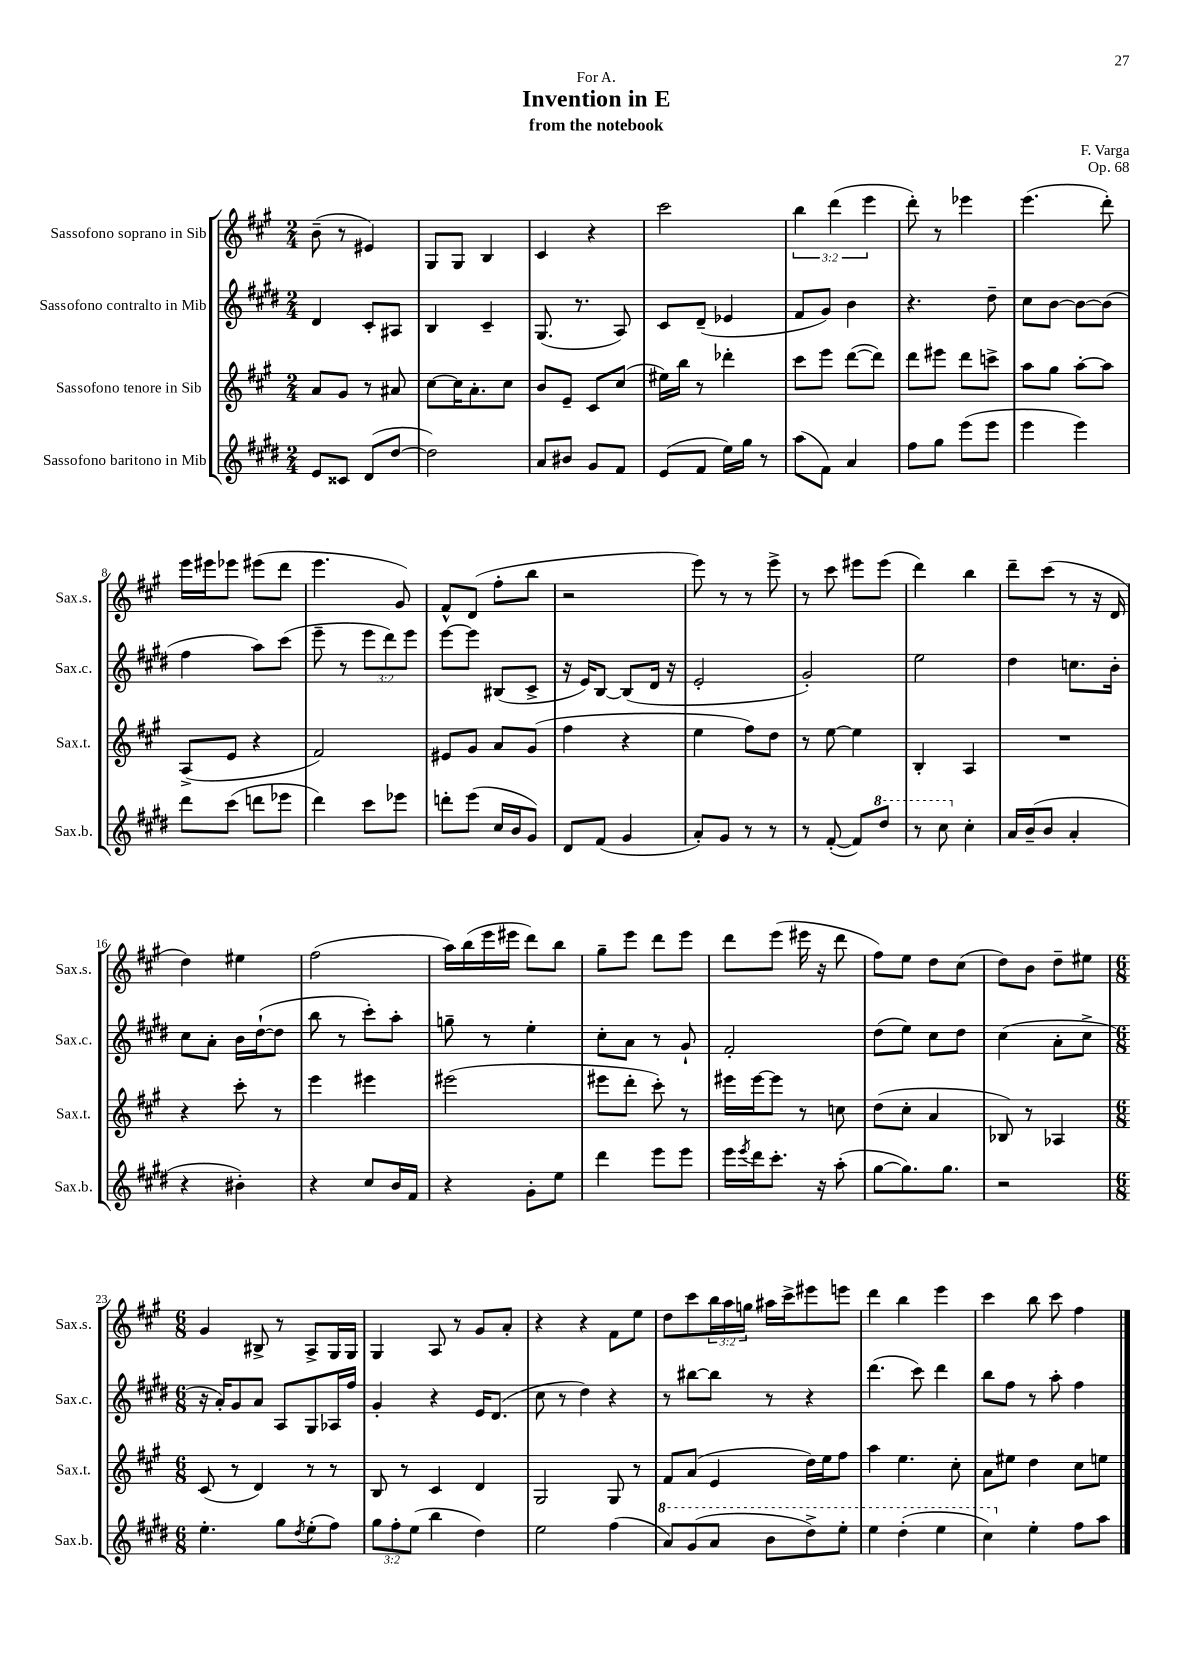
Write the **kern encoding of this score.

**kern	**kern	**kern	**kern
*staff4	*staff3	*staff2	*staff1
*clefG2	*clefG2	*clefG2	*clefG2
*k[f#c#g#d#]	*k[f#c#g#]	*k[f#c#g#d#]	*k[f#c#g#]
*M2/4	*M2/4	*M2/4	*M2/4
8e	8a	4d#	(8b~
8c##	8g#	.	8r
(8d#	8r	8c#'	4e#)
[8dd#	8a#	8A#	.
=	=	=	=
2dd#])	[8cc#	4B	8G#
.	16cc#]	.	8G#
.	8.a'	.	.
.	.	4c#~	4B
.	8cc#	.	.
=	=	=	=
8a	8b	(8.G#	4c#
8b#	8e~	.	.
.	.	8.r	.
8g#	8c#	.	4r
8f#	(8cc#	8A)	.
=	=	=	=
(8e	16ee#)	8c#	2ccc#
.	16bb	.	.
8f#	8r	(8d#~	.
16ee)	4ddd-'	4e-	.
16gg#	.	.	.
8r	.	.	.
=	=	=	=
(8aa	8ccc#	8f#	6bb
8f#)	8eee	8g#)	.
.	.	.	(6ddd
4a	([8ddd	4b	.
.	.	.	6eee
.	8ddd])	.	.
=	=	=	=
8ff#	8ddd	4.r	8ddd')
8gg#	8eee#	.	8r
(8eee	8ddd	.	4eee-
8eee	8ccc^	8dd#~	.
=	=	=	=
4eee	8aa	8cc#	(4.eee
.	8gg#	[8b	.
4eee)	[8aa'	8b_	.
.	8aa]	(8b]	8ddd')
=	=	=	=
8ddd#	(8A^	4ff#	16eee
.	.	.	16eee#
(8ccc#	8e	.	8eee-
8ddd	4r	8aa)	(8eee#
8eee-	.	(8ccc#	8ddd
=	=	=	=
4ddd#)	2f#)	8eee~	4.eee
.	.	8r	.
8ccc#	.	12eee	.
.	.	12ddd#)	.
8eee-	.	.	8g#)
.	.	12eee	.
=	=	=	=
8ddd'	8e#	[8eee	8f#^^
(8eee	8g#	8eee]	(8d
16cc#	8a	(8B#	8ff#'
16b	.	.	.
8g#)	(8g#	8c#^	8bb
=	=	=	=
8d#	4ff#	16r	2r
.	.	16e)	.
(8f#	.	[8B	.
4g#	4r	(8B]	.
.	.	16d#	.
.	.	16r	.
=	=	=	=
8a')	4ee	2e'	8eee)
8g#	.	.	8r
8r	8ff#)	.	8r
8r	8dd	.	8eee^
=	=	=	=
8r	8r	2g#')	8r
([8f#'	[8ee	.	8ccc#
8f#])	4ee]	.	8eee#
8ddd#	.	.	(8eee#
=	=	=	=
8r	4B'	2ee	4ddd)
8ccc#	.	.	.
4cc#'	4A	.	4bb
=	=	=	=
16a	2r	4dd#	8ddd~
(16b~	.	.	.
8b	.	.	(8ccc#
4a'	.	8.cc	8r
.	.	.	16r
.	.	16b'	16d
=	=	=	=
4r	4r	8cc#	4dd)
.	.	8a'	.
4b#')	8ccc#'	16b	4ee#
.	.	([16dd#`	.
.	8r	8dd#]	.
=	=	=	=
4r	4eee	8bb	(2ff#
.	.	8r	.
8cc#	4eee#	8ccc#')	.
16b	.	8aa'	.
16f#	.	.	.
=	=	=	=
4r	(2eee#	8gg~	16aa)
.	.	.	(16bb
.	.	8r	16eee
.	.	.	16eee#
8g#'	.	4ee'	8ddd)
8ee	.	.	8bb
=	=	=	=
4ddd#	8eee#	8cc#'	8gg#~
.	8ddd'	8a	8eee
8eee	8ccc#')	8r	8ddd
8eee	8r	8g#`	8eee
=	=	=	=
16eee	16eee#	2f#'	8ddd
8qeee	.	.	.
16ddd#	[16eee#	.	.
8.ccc#'	8eee#]	.	(8eee
.	8r	.	16eee#
16r	.	.	16r
(8aa'	8cc	.	8ddd
=	=	=	=
[8gg#	(8dd	(8dd#	8ff#)
8.gg#])	8cc#'	8ee)	8ee
.	4a	8cc#	8dd
8.gg#	.	.	.
.	.	8dd#	(8cc#
=	=	=	=
2r	8B-)	(4cc#	8dd)
.	8r	.	8b
.	4A-	8a'	8dd~
.	.	8cc#^	8ee#
=	=	=	=
*M6/8	*M6/8	*M6/8	*M6/8
4.ee'	(8c#	16r	4g#
.	.	16a')	.
.	8r	8g#	.
.	4d)	8a	8B#^
8gg#	.	8A	8r
8qdd#	.	.	.
(8ee'	8r	8G#	8A^
8ff#)	8r	16A-	16G#
.	.	16ff#	16G#
=	=	=	=
12gg#	8B	4g#'	4G#
12ff#'	.	.	.
.	8r	.	.
(12ee	.	.	.
4bb	4c#	4r	8A
.	.	.	8r
4dd#)	4d	16e	8g#
.	.	(8.d#	.
.	.	.	8a'
=	=	=	=
2ee	2G#	8cc#	4r
.	.	8r	.
.	.	4dd#)	4r
(4ff#	8G#	4r	8f#
.	8r	.	8ee
=	=	=	=
8aa)	8f#	8r	8dd
(8gg#	(8a	[8bb#	8ccc#
8aa	4e	8bb#]	24bb
.	.	.	24aa
.	.	.	24gg
8bb	.	8r	16aa#
.	.	.	16ccc#^
8ddd#^)	16dd)	4r	8eee#
.	16ee	.	.
8eee'	8ff#	.	8eee
=	=	=	=
4eee	4aa	(4.ddd#	4ddd
(4ddd#'	4.ee	.	4bb
.	.	8ccc#)	.
4eee	.	4ddd#	4eee
.	8cc#'	.	.
=	=	=	=
4ccc#)	8a	8bb	4ccc#
.	8ee#	8ff#	.
4ee'	4dd	8r	8bb
.	.	8aa'	8ccc#
8ff#	8cc#	4ff#	4ff#
8aa	8ee	.	.
==	==	==	==
*-	*-	*-	*-
